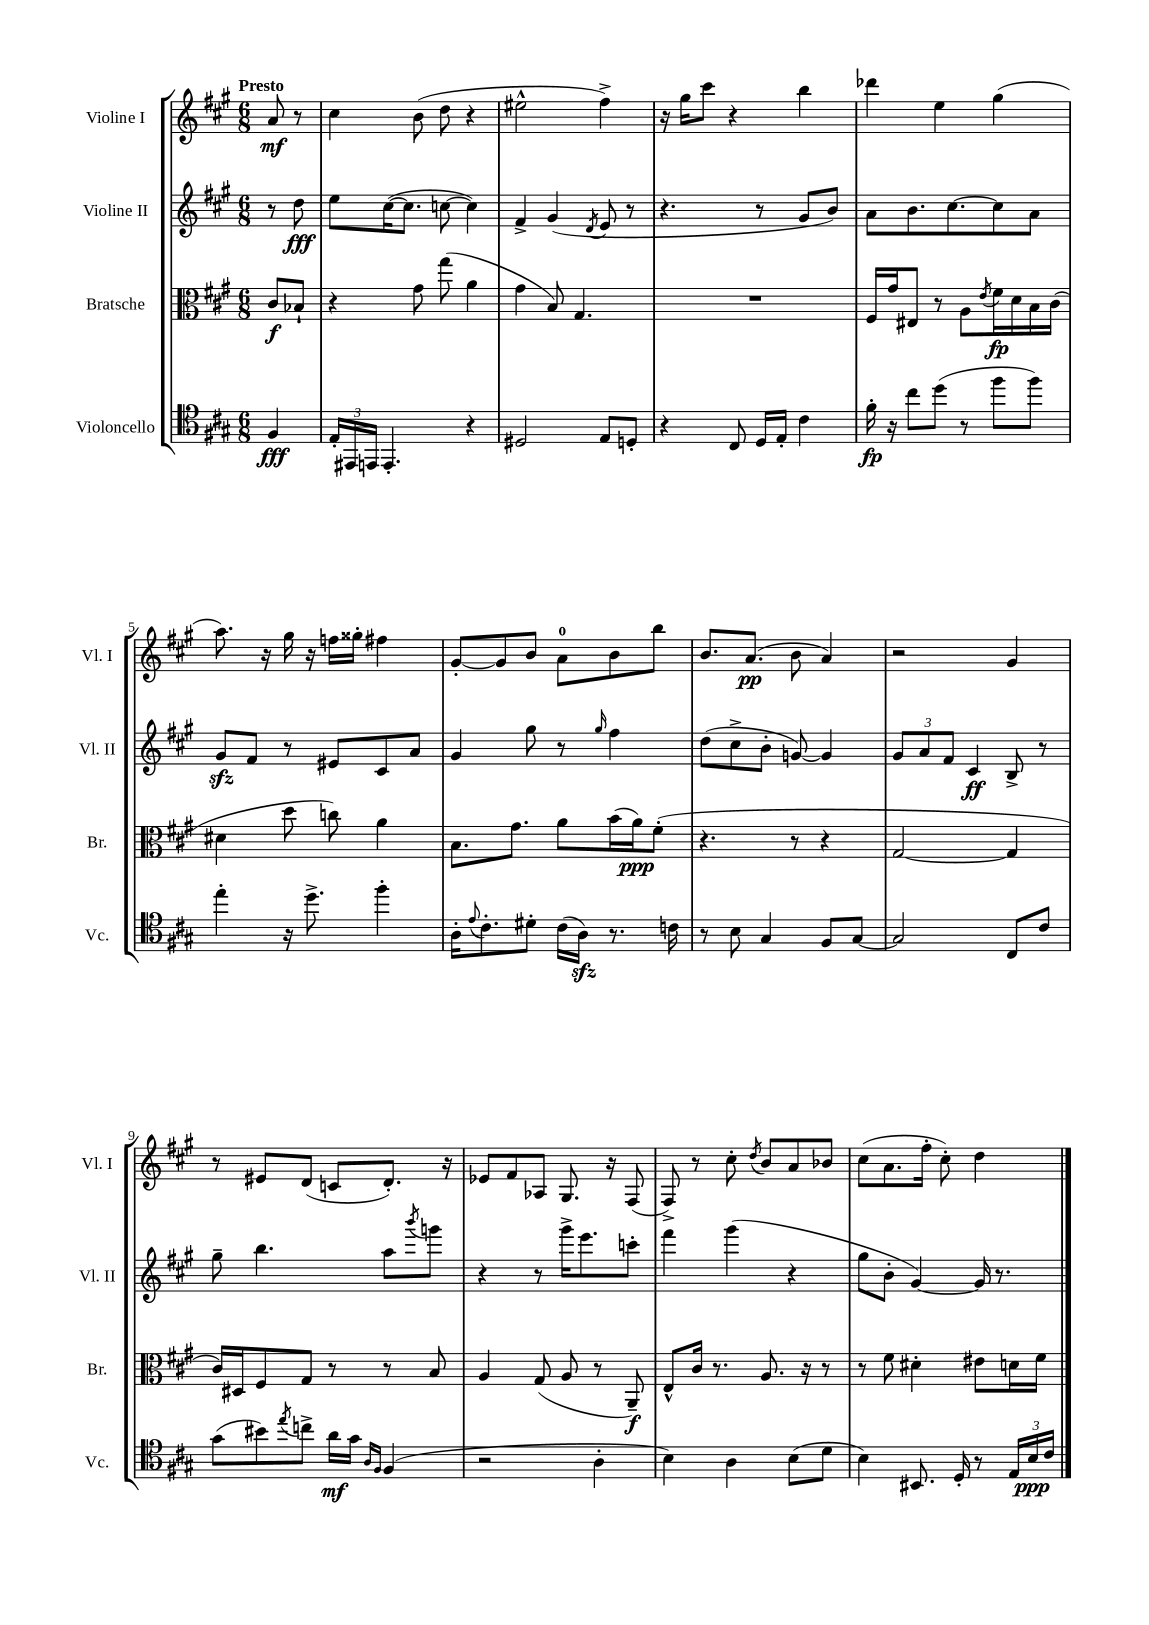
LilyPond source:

<<
\new StaffGroup <<
\new Staff = "s0" \with { instrumentName = "Violine I" shortInstrumentName = "Vl. I" } {
    \clef treble \key a \major \numericTimeSignature \time 6/8 \partial 4 \tempo "Presto"
    a'8\mf r8 |
    cis''4 b'8( d''8 r4 |
    eis''2-^ fis''4->) |
    r16 gis''16 cis'''8 r4 b''4 |
    des'''4 e''4 gis''4( |
    a''8.) r16 gis''16 r16 f''16 gisis''16-. fis''4 |
    gis'8~-. gis'8 b'8 a'8-0 b'8 b''8 |
    b'8. a'8.\pp( b'8 a'4) |
    r2 gis'4 |
    r8 eis'8 d'8( c'8 d'8.-.) r16 |
    ees'8 fis'8 aes8 gis8. r16 fis8( |
    fis8->) r8 cis''8-. \acciaccatura { d''8 } b'8 a'8 bes'8 |
    cis''8( a'8. fis''16-. cis''8-.) d''4 \bar "|." |
}
\new Staff = "s1" \with { instrumentName = "Violine II" shortInstrumentName = "Vl. II" } {
    \clef treble \key a \major \numericTimeSignature \time 6/8 \partial 4
    r8 d''8\fff |
    e''8 cis''16~( cis''8. c''8~ c''4) |
    fis'4-> gis'4( \acciaccatura { d'8 } e'8 r8 |
    r4. r8 gis'8 b'8) |
    a'8 b'8. cis''8.~ cis''8 a'8 |
    gis'8\sfz fis'8 r8 eis'8 cis'8 a'8 |
    gis'4 gis''8 r8 \grace { gis''16 } fis''4 |
    d''8( cis''8-> b'8-. g'8~) g'4 |
    \tuplet 3/2 { gis'8 a'8 fis'8 } cis'4\ff b8-> r8 |
    gis''8-- b''4. a''8 \acciaccatura { b'''8 } g'''8 |
    r4 r8 gis'''16-> e'''8. c'''8-. |
    fis'''4 gis'''4( r4 |
    gis''8 b'8-. gis'4~) gis'16 r8. \bar "|." |
}
\new Staff = "s2" \with { instrumentName = "Bratsche" shortInstrumentName = "Br." } {
    \clef alto \key a \major \numericTimeSignature \time 6/8 \partial 4
    cis'8\f bes8-! |
    r4 gis'8 gis''8( a'4 |
    gis'4 b8) gis4. |
    R2. |
    fis16 gis'16 eis8 r8 a8 \acciaccatura { e'8 } fis'16\fp d'16 b16 cis'16( |
    dis'4 d''8 c''8) a'4 |
    b8. gis'8. a'8 b'16( a'16\ppp) fis'8-.( |
    r4. r8 r4 |
    gis2~ gis4 |
    cis'16) dis16 fis8 gis8 r8 r8 b8 |
    a4 gis8( a8 r8 a,8--\f) |
    e8-^ cis'16 r8. a8. r16 r8 |
    r8 fis'8 dis'4-. eis'8 d'16 fis'16 \bar "|." |
}
\new Staff = "s3" \with { instrumentName = "Violoncello" shortInstrumentName = "Vc." } {
    \clef tenor \key a \major \numericTimeSignature \time 6/8 \partial 4
    fis4\fff |
    \tuplet 3/2 { e16-. eis,16 e,16 } e,4.-. r4 |
    dis2 e8 d8-. |
    r4 cis8 d16 e16-. cis'4 |
    fis'16-.\fp r16 cis''8 d''8( r8 fis''8 fis''8) |
    e''4-. r16 d''8.-> fis''4-. |
    a16-. \appoggiatura { e'8 } cis'8.-. dis'8-. cis'16( a16\sfz) r8. c'16 |
    r8 b8 gis4 fis8 gis8~ |
    gis2 cis8 cis'8 |
    gis'8( bis'8) \acciaccatura { e''8 } c''8-> a'16\mf gis'16 \grace { a16 fis16 } fis4( |
    r2 a4-. |
    b4) a4 b8( d'8 |
    b4) bis,8. d16-. r8 \tuplet 3/2 { e16 b16\ppp cis'16 } \bar "|." |
}
>>
>>
